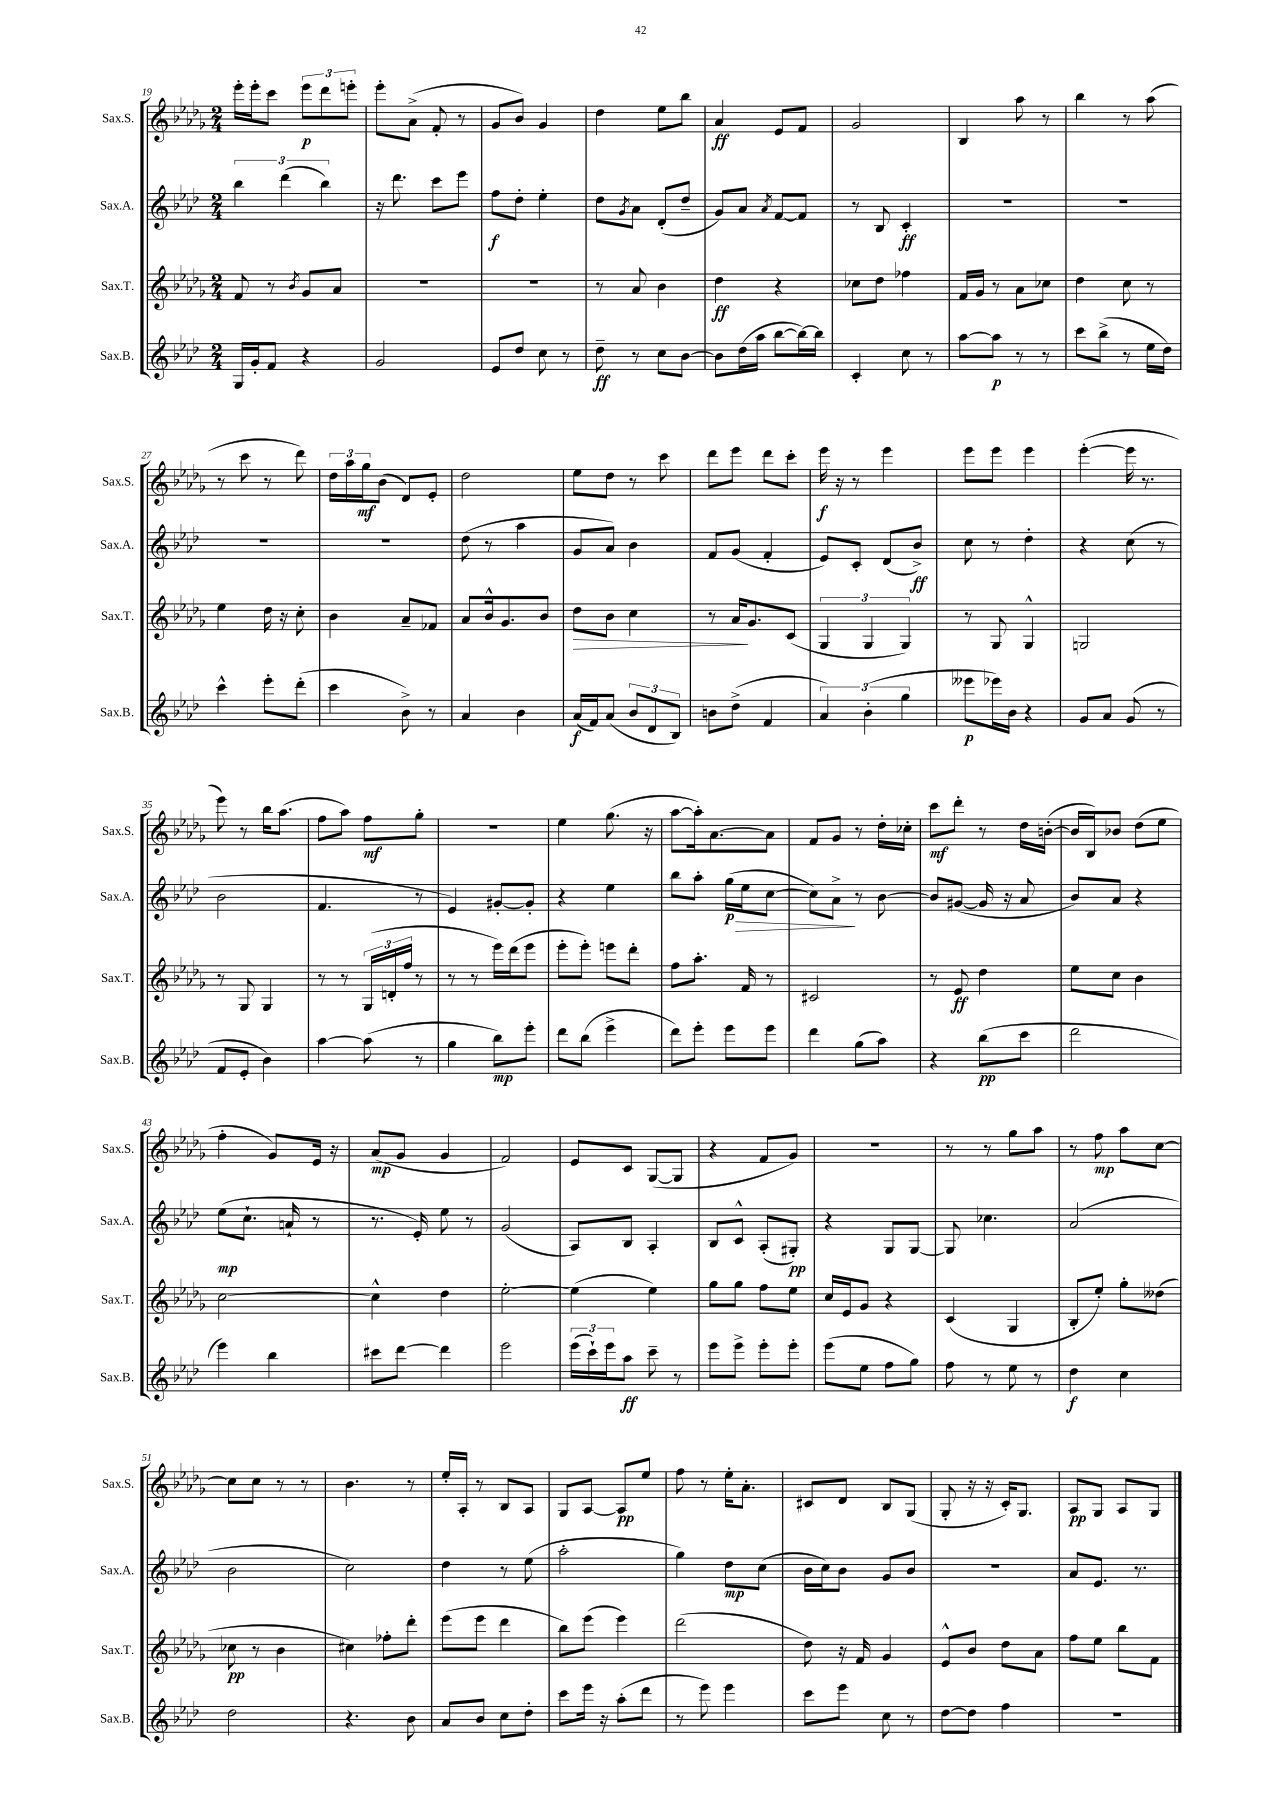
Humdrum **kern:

**kern	**kern	**kern	**kern
*staff4	*staff3	*staff2	*staff1
*clefG2	*clefG2	*clefG2	*clefG2
*k[b-e-a-d-]	*k[b-e-a-d-g-]	*k[b-e-a-d-]	*k[b-e-a-d-g-]
*M2/4	*M2/4	*M2/4	*M2/4
16G	8f	6bb-	16eee-'
16g'	.	.	16eee-'
8f	8r	.	8ccc
.	.	(6ddd-	.
.	8qb-	.	.
4r	8g-	.	12eee-
.	.	6bb-)	12ddd-
.	8a-	.	.
.	.	.	12eee'
=	=	=	=
2g	2r	16r	8eee-'
.	.	8.ddd-	.
.	.	.	(8a-^
.	.	8ccc	8f'
.	.	8eee-	8r
=	=	=	=
8e-	2r	8ff	8g-
8dd-	.	8dd-'	8b-)
8cc	.	4ee-'	4g-
8r	.	.	.
=	=	=	=
8dd-~	8r	8dd-	4dd-
.	.	8qg	.
8r	8a-	8a-	.
8cc	4b-	(8d-'	8ee-
[8b-	.	8dd-~	8bb-
=	=	=	=
8b-]	4dd-	8g)	4a-
(16dd-	.	8a-	.
16aa-	.	.	.
.	.	8qa-	.
[8bb-	4r	[8f	8e-
16bb-_)	.	8f]	8f
16bb-]	.	.	.
=	=	=	=
4c'	8cc-	8r	2g-
.	8dd-	8B-	.
8cc	4ff-	4c'	.
8r	.	.	.
=	=	=	=
[8aa-	16f	2r	4B-
.	16g-	.	.
8aa-]	8r	.	.
8r	8a-	.	8aa-
8r	8cc-	.	8r
=	=	=	=
8ccc	4dd-	2r	4bb-
(8bb-^	.	.	.
8r	8cc	.	8r
16ee-	8r	.	(8aa-
16dd-)	.	.	.
=	=	=	=
4ccc^^	4ee-	2r	8r
.	.	.	8ccc
8eee-'	16dd-	.	8r
.	16r	.	.
(8ddd-'	8cc'	.	8ddd-)
=	=	=	=
4ccc	4b-	2r	24dd-
.	.	.	24aa-
.	.	.	24gg-
.	.	.	(8b-
8b-^)	8a-~	.	8d-)
8r	8f-	.	8e-'
=	=	=	=
4a-	8a-	(8dd-	2dd-
.	16b-^^	8r	.
.	8.g-	.	.
4b-	.	4aa-	.
.	8b-	.	.
=	=	=	=
(16a-	8dd-	8g	8ee-
16f)	.	.	.
(8a-	8b-	8a-)	8dd-
12b-	4cc	4b-	8r
12d-	.	.	.
.	.	.	8ccc
12B-)	.	.	.
=	=	=	=
8b	8r	8f	8ddd-
(8dd-^	16a-	(8g	8eee-
.	8.g-	.	.
4f	.	4f'	8ddd-
.	(8c	.	8ccc'
=	=	=	=
6a-)	6G-	8e-)	16eee-
.	.	.	16r
.	.	8c'	8r
(6b-'	6G-	.	.
.	.	(8d-	4eee-
6gg	6G-)	.	.
.	.	8b-^)	.
=	=	=	=
8eee--	8r	8cc	8eee-
16eee-)	8G-	8r	8eee-
16b-	.	.	.
4r	4G-^^	4dd-'	4eee-
=	=	=	=
8g	2G	4r	([4eee-'
8a-	.	.	.
(8g	.	(8cc	16eee-]
.	.	.	8.r
8r	.	8r	.
=	=	=	=
8f	8r	2b-	8eee-)
8e-'	8G-	.	8r
4b-)	4G-	.	16bb-
.	.	.	(8.aa-
=	=	=	=
[4aa-	8r	4.f	8ff
.	8r	.	8aa-)
(8aa-]	(24G-	.	8ff
.	24d'	.	.
.	24ff	.	.
8r	8r	8r	8gg-'
=	=	=	=
4gg	8r	4e-)	2r
.	8r	.	.
8bb-)	16eee-)	[8g#'	.
.	(16ddd-	.	.
8eee-'	8eee-	8g#']	.
=	=	=	=
8ddd-	8eee-'	4r	4ee-
(8bb-	8eee-')	.	.
4eee-^	8eee	4ee-	(8.gg-
.	8ddd-'	.	.
.	.	.	16r
=	=	=	=
8ddd-)	8ff	8bb-	[8aa-
8eee-'	8.aa-'	8aa-'	16aa-'])
.	.	.	[8.a-
8eee-	.	(16gg	.
.	16f	16ee-	.
8eee-	8r	[8cc	8a-]
=	=	=	=
4ddd-	2c#	8cc])	8f
.	.	8a-^	8g-
(8gg	.	8r	8r
8aa-)	.	[8b-	16dd-'
.	.	.	16cc-'
=	=	=	=
4r	8r	8b-]	8ccc
.	8e-	([8g#	8ddd-'
(8bb-	4dd-	16g#]	8r
.	.	16r	.
8ccc	.	8a-	16dd-
.	.	.	([16b'
=	=	=	=
2ddd-	8ee-	8b-)	16b]
.	.	.	16B-)
.	8cc	8a-	8b-
.	4b-	4r	(8dd-
.	.	.	8ee-
=	=	=	=
4eee-)	[2cc	(8ee-	4ff'
.	.	8.cc`	.
4bb-	.	.	8g-)
.	.	16a`	.
.	.	8r	16e-
.	.	.	16r
=	=	=	=
8ccc#	4cc^^]	8.r	(8a-
[8ddd-	.	.	8g-
.	.	16e-')	.
4ddd-]	4dd-	8ee-	4g-
.	.	8r	.
=	=	=	=
2eee-	[2ee-'	(2g	2f)
=	=	=	=
(24eee-	(4ee-]	8A-)	8e-
24ccc`)	.	.	.
24eee-	.	.	.
8aa-	.	8B-	8c
8ccc~	4ee-)	4A-'	([8G-
8r	.	.	8G-]
=	=	=	=
8eee-	8gg-	8B-	4r
8eee-^	8gg-	8c^^	.
8eee-'	8ff	(8A-'	8f
8eee-'	8ee-	8G#')	8g-)
=	=	=	=
(8eee-	16cc	4r	2r
.	16e-	.	.
8ee-	8g-	.	.
8ff	4r	8G	.
8gg)	.	[8G	.
=	=	=	=
8ff	(4c	8G]	8r
8r	.	4.cc-	8r
8ee-	4G-	.	8gg-
8r	.	.	8aa-
=	=	=	=
4dd-	8B-'	(2a-	8r
.	8ee-')	.	8ff
4cc	8gg-'	.	8aa-
.	(8dd--	.	[8cc
=	=	=	=
2dd-	8cc-	2b-	8cc]
.	8r	.	8cc
.	4b-	.	8r
.	.	.	8r
=	=	=	=
4.r	4cc#)	2cc)	4.b-
.	8ff-'	.	.
8b-	8ddd-'	.	8r
=	=	=	=
8a-	(8eee-	4dd-	16ee-'
.	.	.	16A-'
8b-	8eee-	.	8r
8cc	4ddd-	8r	8B-
8dd-'	.	(8ee-	8A-
=	=	=	=
8ccc	8bb-)	2aa-'	8G-
16eee-	(8eee-	.	[8A-
16r	.	.	.
(8aa-'	4eee-)	.	8A-]
8ddd-	.	.	8ee-
=	=	=	=
8r	(2ddd-	4gg)	8ff
8eee-)	.	.	8r
4eee-	.	8dd-	16ee-'
.	.	.	8.a-'
.	.	(8cc	.
=	=	=	=
8ccc	8dd-)	16b-	8c#
.	.	16cc)	.
8eee-	16r	8b-	8d-
.	16f	.	.
8cc	4g-	8g	8B-
8r	.	8b-	(8G-
=	=	=	=
[8dd-	8e-^^	2r	8G-'
8dd-]	8b-	.	16r
.	.	.	16r
4ff	8dd-	.	16c')
.	.	.	8.G-
.	8a-	.	.
=	=	=	=
2r	8ff	8a-	8A-
.	8ee-	8.e-	8G-
.	8bb-	.	8A-
.	.	8.r	.
.	8f	.	8G-
==	==	==	==
*-	*-	*-	*-
